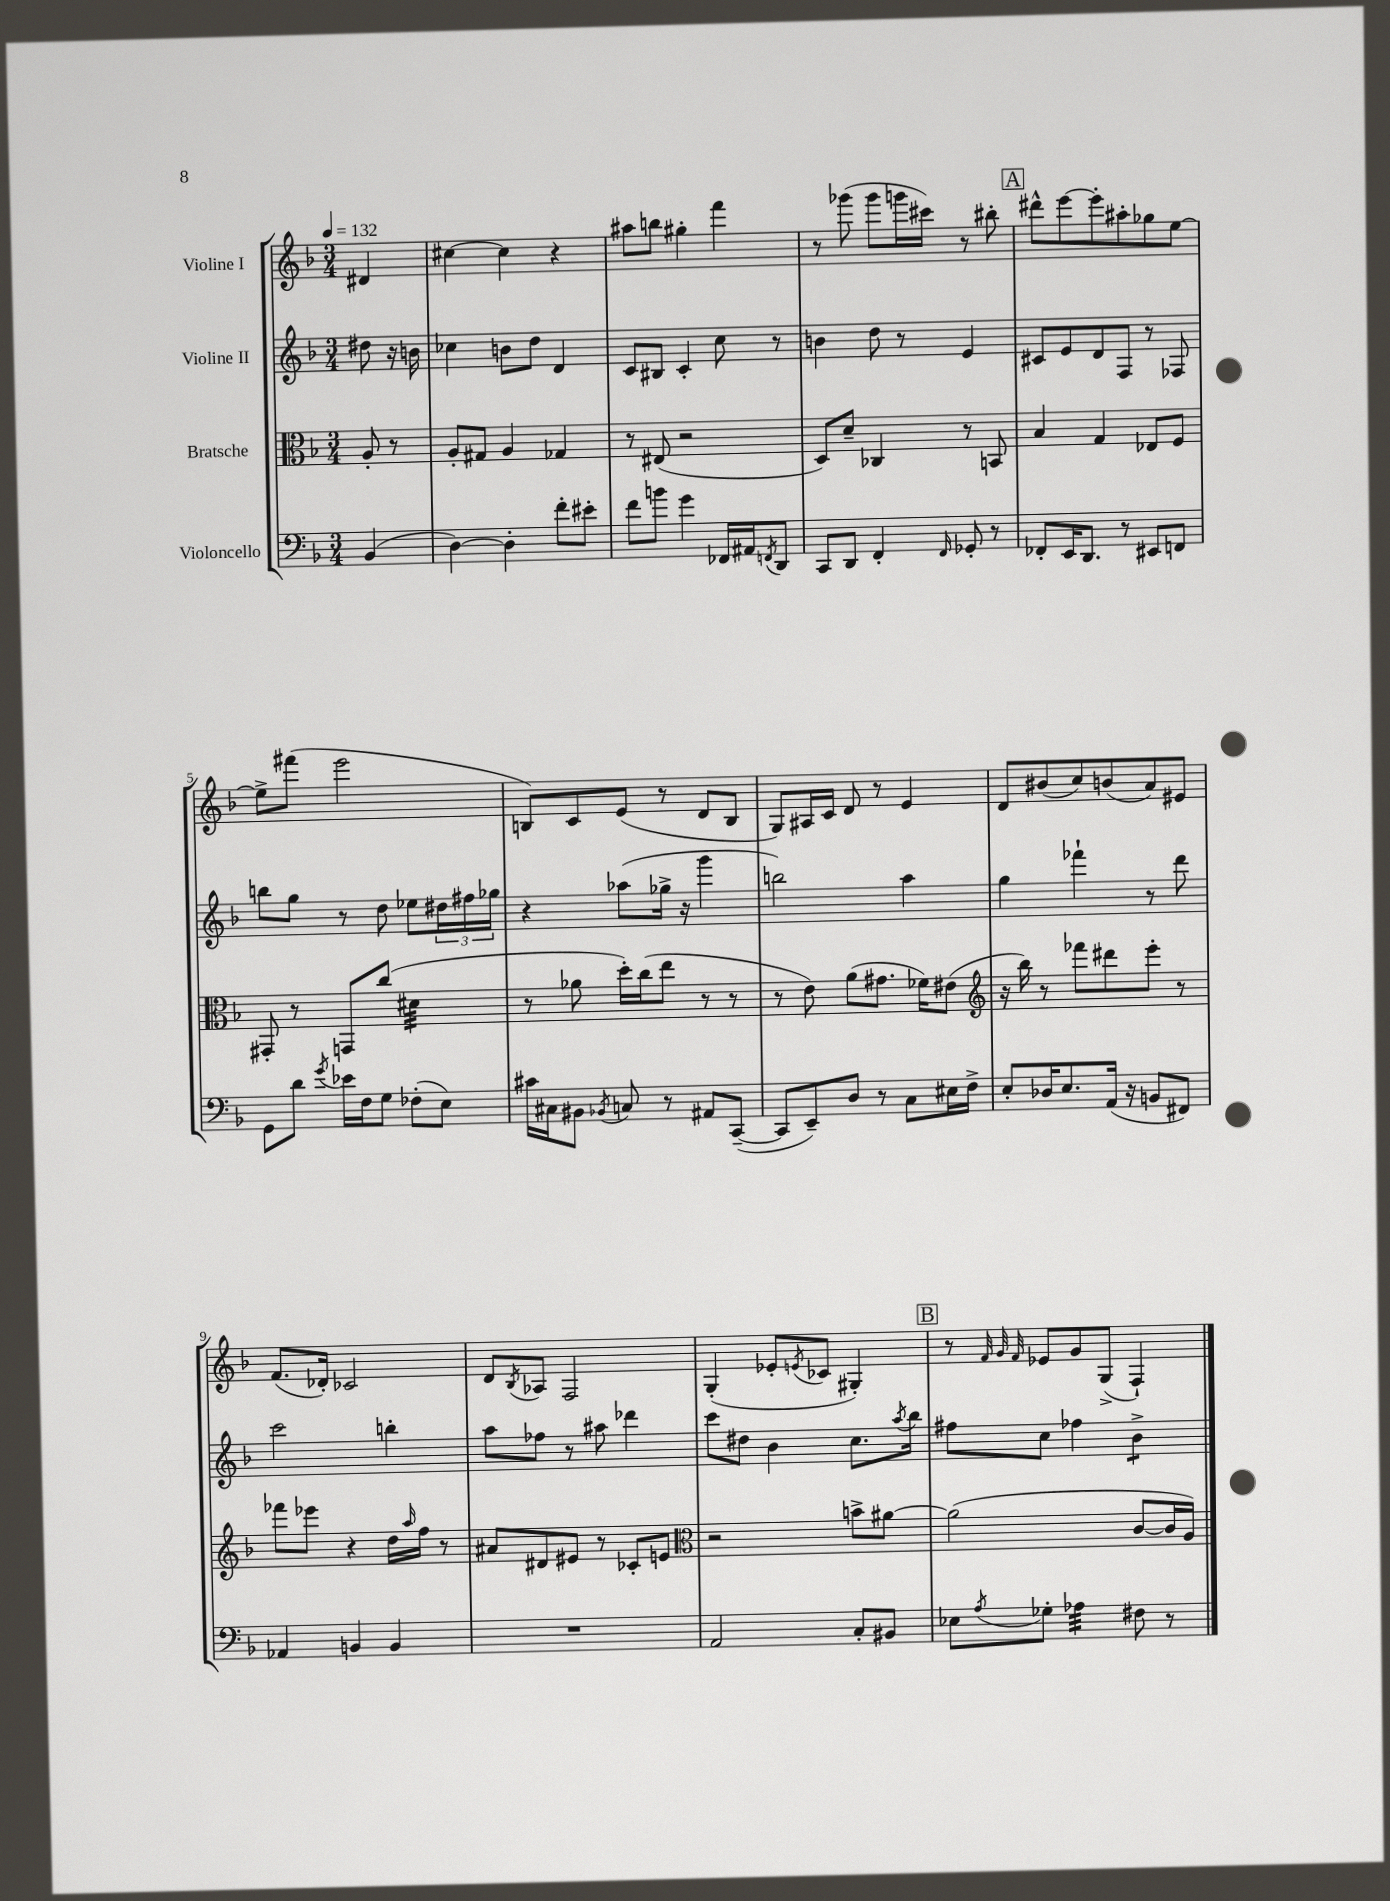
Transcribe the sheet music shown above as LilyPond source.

<<
\new StaffGroup <<
\new Staff = "s0" \with { instrumentName = "Violine I" } {
    \clef treble \key f \major \numericTimeSignature \time 3/4 \partial 4 \tempo 4 = 132
    dis'4 |
    cis''4~ cis''4 r4 |
    ais''8 b''8 gis''4-. f'''4 |
    r8 ges'''8( ges'''8 g'''16 cis'''16) r8 bis''8-. |
    \mark \markup { \box "A" } dis'''8-^ e'''8~ e'''8-. ais''8-. ges''8 e''8~ |
    e''8-> fis'''8( e'''2 |
    b8) c'8 e'8( r8 d'8 b8 |
    g8) ais16 c'16 d'8 r8 e'4 |
    d'8 bis'8( c''8) b'8( a'8) eis'8 |
    f'8.( des'16-.) ces'2 |
    d'8 \acciaccatura { bes8 } aes8 f2 |
    g4-.( ees'8-. \acciaccatura { e'8 } ces'8 gis4-.) |
    \mark \markup { \box "B" } r8 \grace { f'32 g'32 f'32 } ees'8 g'8 g8->( f4-!) \bar "|." |
}
\new Staff = "s1" \with { instrumentName = "Violine II" } {
    \clef treble \key f \major \numericTimeSignature \time 3/4 \partial 4
    dis''8 r16 b'16 |
    ces''4 b'8 d''8 d'4 |
    c'8 bis8 c'4-. c''8 r8 |
    b'4 d''8 r8 e'4 |
    \mark \markup { \box "A" } cis'8 e'8 d'8 f8 r8 fes8 |
    b''8 g''8 r8 d''8 ees''8 \tuplet 3/2 { dis''16 fis''16 ges''16 } |
    r4 aes''8( ges''16-> r16 g'''4 |
    b''2) a''4 |
    g''4 fes'''4-! r8 d'''8 |
    c'''2 b''4-. |
    a''8 fes''8 r8 ais''8 des'''4 |
    c'''8 dis''8 bes'4 c''8. \acciaccatura { a''8 } bes''16 |
    \mark \markup { \box "B" } fis''8 c''8 fes''4 bes'4:8-> \bar "|." |
}
\new Staff = "s2" \with { instrumentName = "Bratsche" } {
    \clef alto \key f \major \numericTimeSignature \time 3/4 \partial 4
    a8-. r8 |
    a8-. gis8 a4 ges4 |
    r8 eis8( r2 |
    d8) d'8-- ces4 r8 b,8 |
    \mark \markup { \box "A" } bes4 g4 ees8 f8 |
    gis,8-. r8 g,8 c''8( dis'4:32 |
    r8 aes'8 d''16-.) c''16( e''8 r8 r8 |
    r8 e'8) a'8( gis'8. fes'16) eis'8( |
    \clef treble r16 bes''16) r8 fes'''8 dis'''8 e'''8-. r8 |
    fes'''8 ees'''8 r4 d''16 \grace { a''16 } f''16 r8 |
    ais'8 dis'8 eis'8 r8 ces'8-. e'8 |
    \clef alto r2 b'8-> ais'8~ |
    \mark \markup { \box "B" } ais'2( c'8~ c'16 a16) \bar "|." |
}
\new Staff = "s3" \with { instrumentName = "Violoncello" } {
    \clef bass \key f \major \numericTimeSignature \time 3/4 \partial 4
    bes,4( |
    d4~) d4-. f'8-. eis'8-. |
    f'8 b'8 g'4 fes,16 ais,16 \acciaccatura { f,8 } d,8 |
    c,8 d,8 f,4-. \grace { f,16 } ges,8-. r8 |
    \mark \markup { \box "A" } fes,8-. e,16 d,8. r8 eis,8 f,8 |
    g,8 d'8 \acciaccatura { g'8 } ees'16 f16 g8 fes8-.( e8) |
    cis'16 cis16 bis,8 \acciaccatura { bes,8 } c8 r8 ais,8 c,8~--( |
    c,8 e,8--) d8 r8 c8 eis16 f16-> |
    e8-. des16 e8. a,16( r16 b,8 fis,8) |
    aes,4 b,4 b,4 |
    R2. |
    a,2 c8-. bis,8 |
    \mark \markup { \box "B" } ees8 \acciaccatura { a8 } ges8-. aes4:32 fis8 r8 \bar "|." |
}
>>
>>
